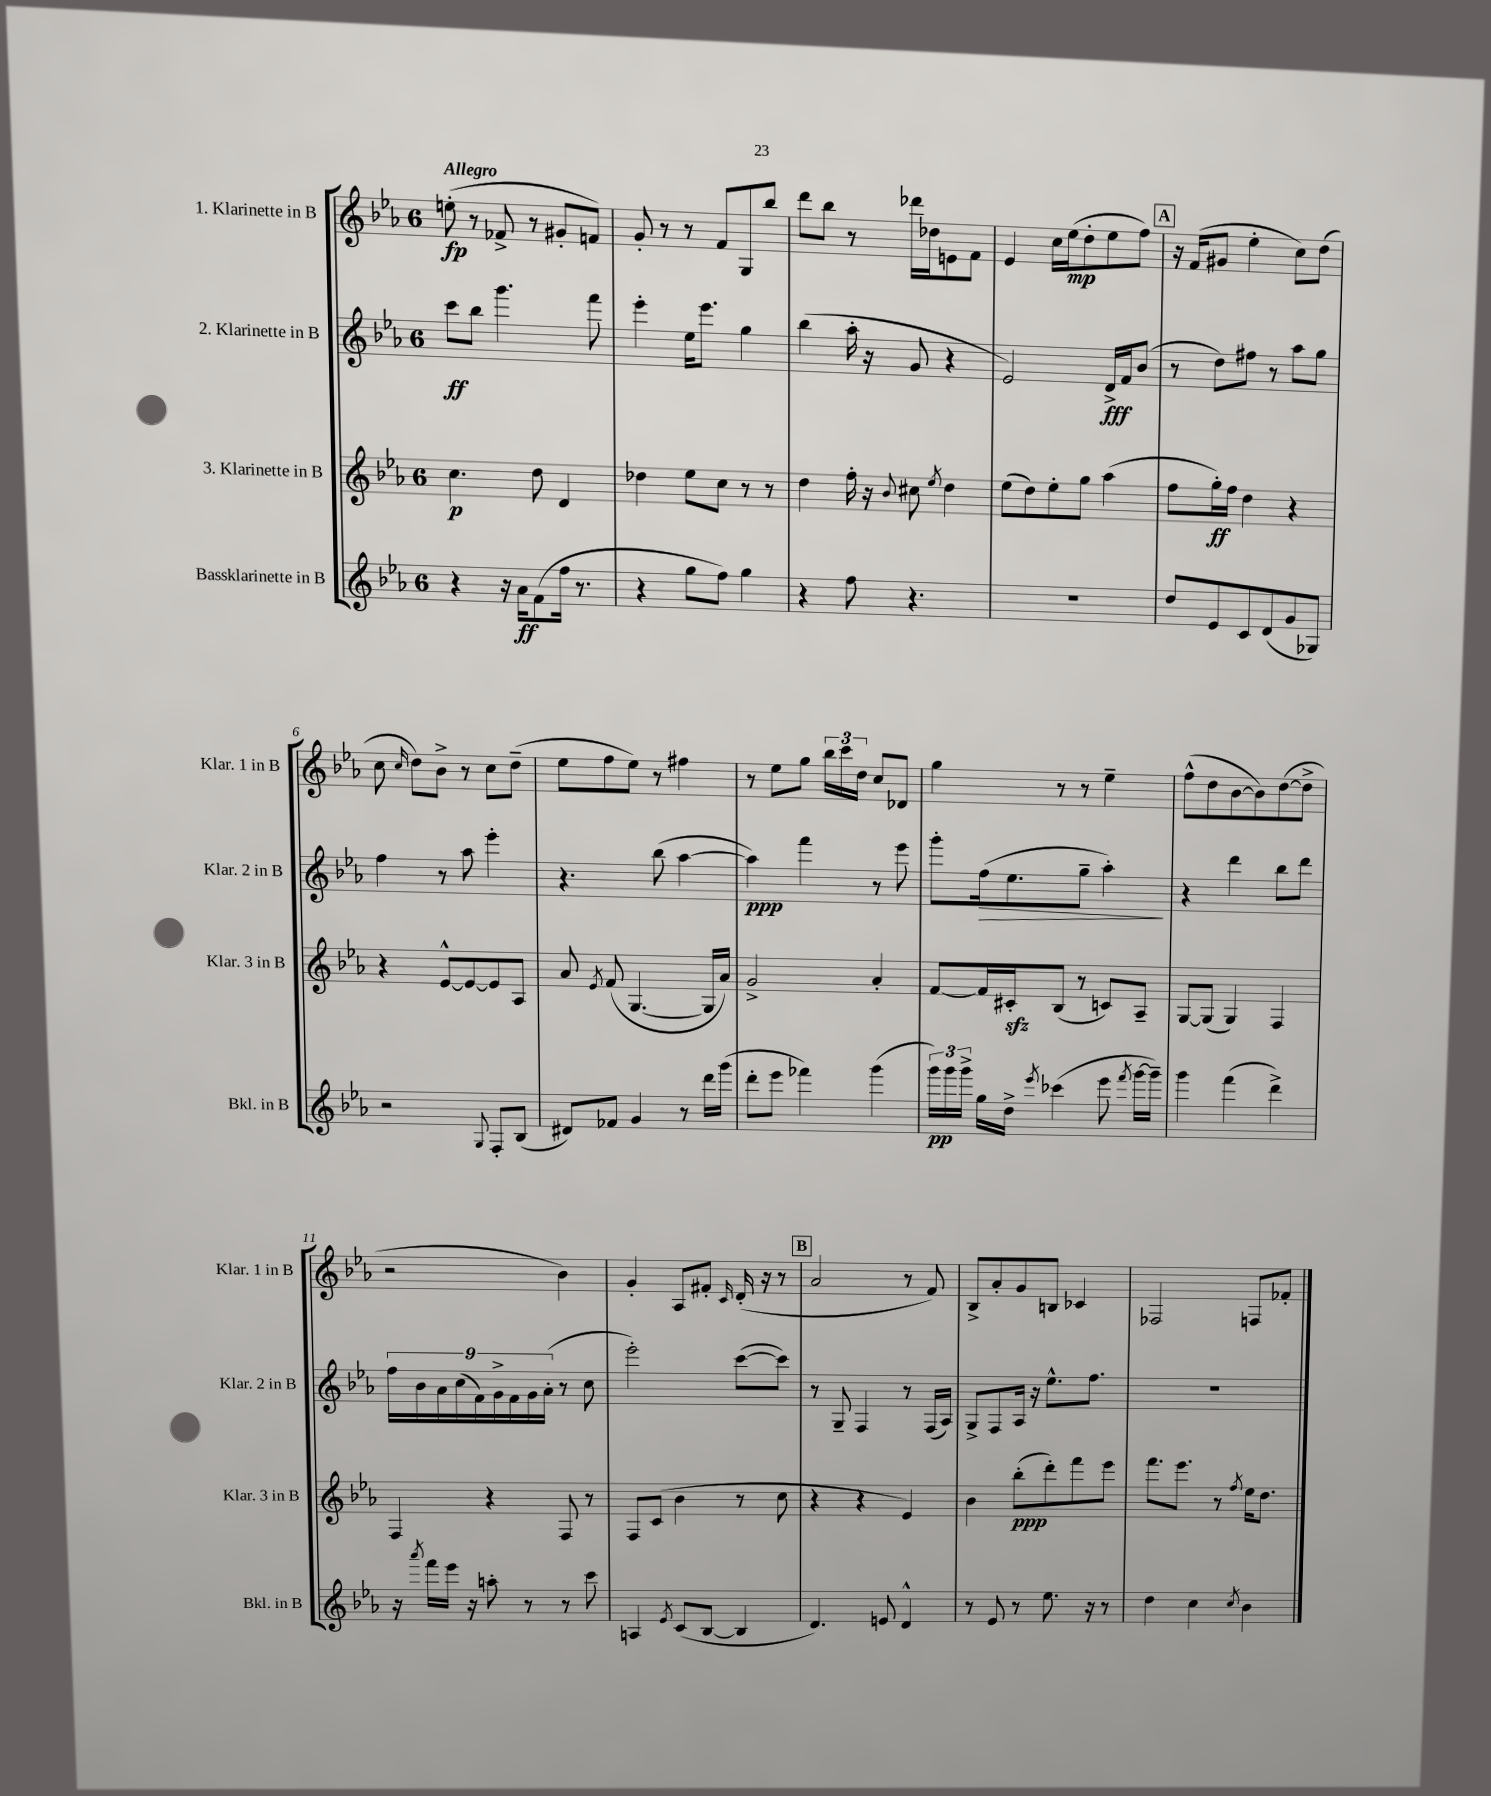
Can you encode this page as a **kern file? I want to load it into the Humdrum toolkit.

**kern	**kern	**kern	**kern
*staff4	*staff3	*staff2	*staff1
*clefG2	*clefG2	*clefG2	*clefG2
*k[b-e-a-]	*k[b-e-a-]	*k[b-e-a-]	*k[b-e-a-]
*M6/8	*M6/8	*M6/8	*M6/8
4r	4.cc\	8ccc\L	(8ee'\
.	.	8bb-\J	8r
16r	.	4.ggg\	8f-^/
16a-\LK	.	.	.
(8f\	8dd\	.	8r
16ff\Jk	4d/	.	8g#'/L
8.r	.	.	.
.	.	8fff\	8f/J)
=	=	=	=
4r	4dd-\	4eee-'\	8g'/
.	.	.	8r
8gg\L	8ee-\L	16ee-\LK	8r
.	.	8.eee-\J	.
8ff\J)	8cc\J	.	8f/L
4gg\	8r	4gg\	8G/
.	8r	.	8bb-/J
=	=	=	=
4r	4dd\	(4bb-\	8ddd\L
.	.	.	8bb-\J
8ff\	16ff'\	16aa-'\	8r
.	16r	16r	.
.	8qqb-/	.	.
4.r	8cc#\	8g/	16ddd-\LL
.	.	.	16dd-\J
.	8qee-/	.	.
.	4dd\	4r	8e\
.	.	.	8f\J
=	=	=	=
2.r	(8ee-\L	2e-/)	4e-/
.	8dd\)	.	.
.	8ee-'\	.	16cc\LL
.	.	.	(16ee-\J
.	8gg\J	.	8dd'\
.	(4aa-\	16d^/LL	8ee-\
.	.	16f/J	.
.	.	(8b-/J	8ff\J)
=	=	=	=
8dd/L	8ff\L	8r	16r
.	.	.	(16f/LK
8e-/	16gg'\L)	8dd\L)	8g#/J
.	16ff\JJ	.	.
8c/	4dd\	8ff#\J	4ee-'\
(8d/	.	8r	.
8g/	4r	8aa-\L	8cc\L)
8G-/J)	.	8gg\J	(8dd\J
=	=	=	=
2r	4r	4ff\	8cc\
.	.	.	16qqcc/
.	.	.	8dd\L)
.	[8e-^^/L	8r	8b-^\J
.	8e-/_	8aa-\	8r
8qqG/	.	.	.
8F'/L	8e-/]	4eee-'\	8cc\L
(8B-/J	8A-/J	.	(8dd~\J
=	=	=	=
8d#/L)	8a-/	4.r	8ee-\L
.	8qe-/	.	.
8f-/J	(8f/	.	8ff\
4g/	[4.G/	.	8ee-\J)
.	.	(8bb-\	8r
8r	.	[4aa-\	4ff#\
16ddd\LL	16G/]LL	.	.
(16ggg\JJ	16a-/JJ)	.	.
=	=	=	=
8ddd'\L	2g^/	4aa-\])	8r
8eee-\J	.	.	8ee-\L
4fff-\)	.	4fff\	8gg\J
.	.	.	24bb-\LL
.	.	.	24ccc\
.	.	.	24dd\JJ
(4ggg\	4a-'/	8r	8cc/L
.	.	8eee-\	8d-/J
=	=	=	=
24ggg\LL)	[8f/L	8ggg'\L	4gg\
24ggg\	.	.	.
24ggg^\JJ	.	.	.
16gg\LL	16f/]L	(16ff\k	.
16dd^\JJ	16c#'/J	8.ee-\	.
8qeee-/	.	.	.
(4ccc-\	(8B-/J	.	8r
.	8r	8gg~\J	8r
8eee-\	8c/L)	4aa-'\)	4ee-~\
8qfff/	.	.	.
[16ggg\LL	8A-~/J	.	.
16ggg~\]JJ)	.	.	.
=	=	=	=
4ggg\	[8G/L	4r	(8ff^^\L
.	(8G/]J	.	8dd\
(4fff\	4G/)	4ddd\	[8b-\
.	.	.	8b-\])
4ddd^\)	4F/	8bb-\L	([8dd\
.	.	8ddd\J	8dd^\]J
=	=	=	=
16r	4F/	18ff\LL	2r
.	.	18b-\	.
8qaaa-/	.	.	.
16fff\LL	.	.	.
.	.	18a-\	.
16eee-\JJ	.	.	.
.	.	(18cc\	.
16r	.	.	.
.	.	18f\)	.
8aa'\	4r	.	.
.	.	18g^\	.
.	.	18f\	.
8r	.	.	.
.	.	18g\	.
.	.	(18a-'\JJ	.
8r	8F/	8r	4b-\)
8ccc\	8r	8cc\	.
=	=	=	=
4A/	8F/L	2eee-'\)	4g'/
.	(8c/J	.	.
8qe-/	.	.	.
(8c/L	4b-\	.	8A-/L
[8B-/J	.	.	8f#'/J
.	.	.	16qqc/
4B-/]	8r	([8ccc\L	(16d'/
.	.	.	16r
.	8cc\	8ccc\]J)	8r
=	=	=	=
4.d/)	4r	8r	2a-/
.	.	8G~/	.
.	4r	4F/	.
8e/	.	.	.
4d^^/	4e-/)	8r	8r
.	.	(16F/LL	8f/)
.	.	16A-/JJ)	.
=	=	=	=
8r	4b-\	8G^/L	8B-^/L
8e-/	.	8F/	8a-'/
8r	(8bb-'\L	16A-/Jk	8g/
.	.	16r	.
8.ee-\	8ddd'\)	8.ee-^^\L	8B/J
.	8fff\	.	4c-/
16r	.	8.ff\J	.
8r	8eee-\J	.	.
=	=	=	=
4dd\	8.fff\L	2.r	2F-/
.	8.eee-\J	.	.
4cc\	.	.	.
.	8r	.	.
8qcc/	8qff/	.	.
4b-\	16ee-\LK	.	8F/L
.	8.dd\J	.	.
.	.	.	8f-'/J
==	==	==	==
*-	*-	*-	*-
